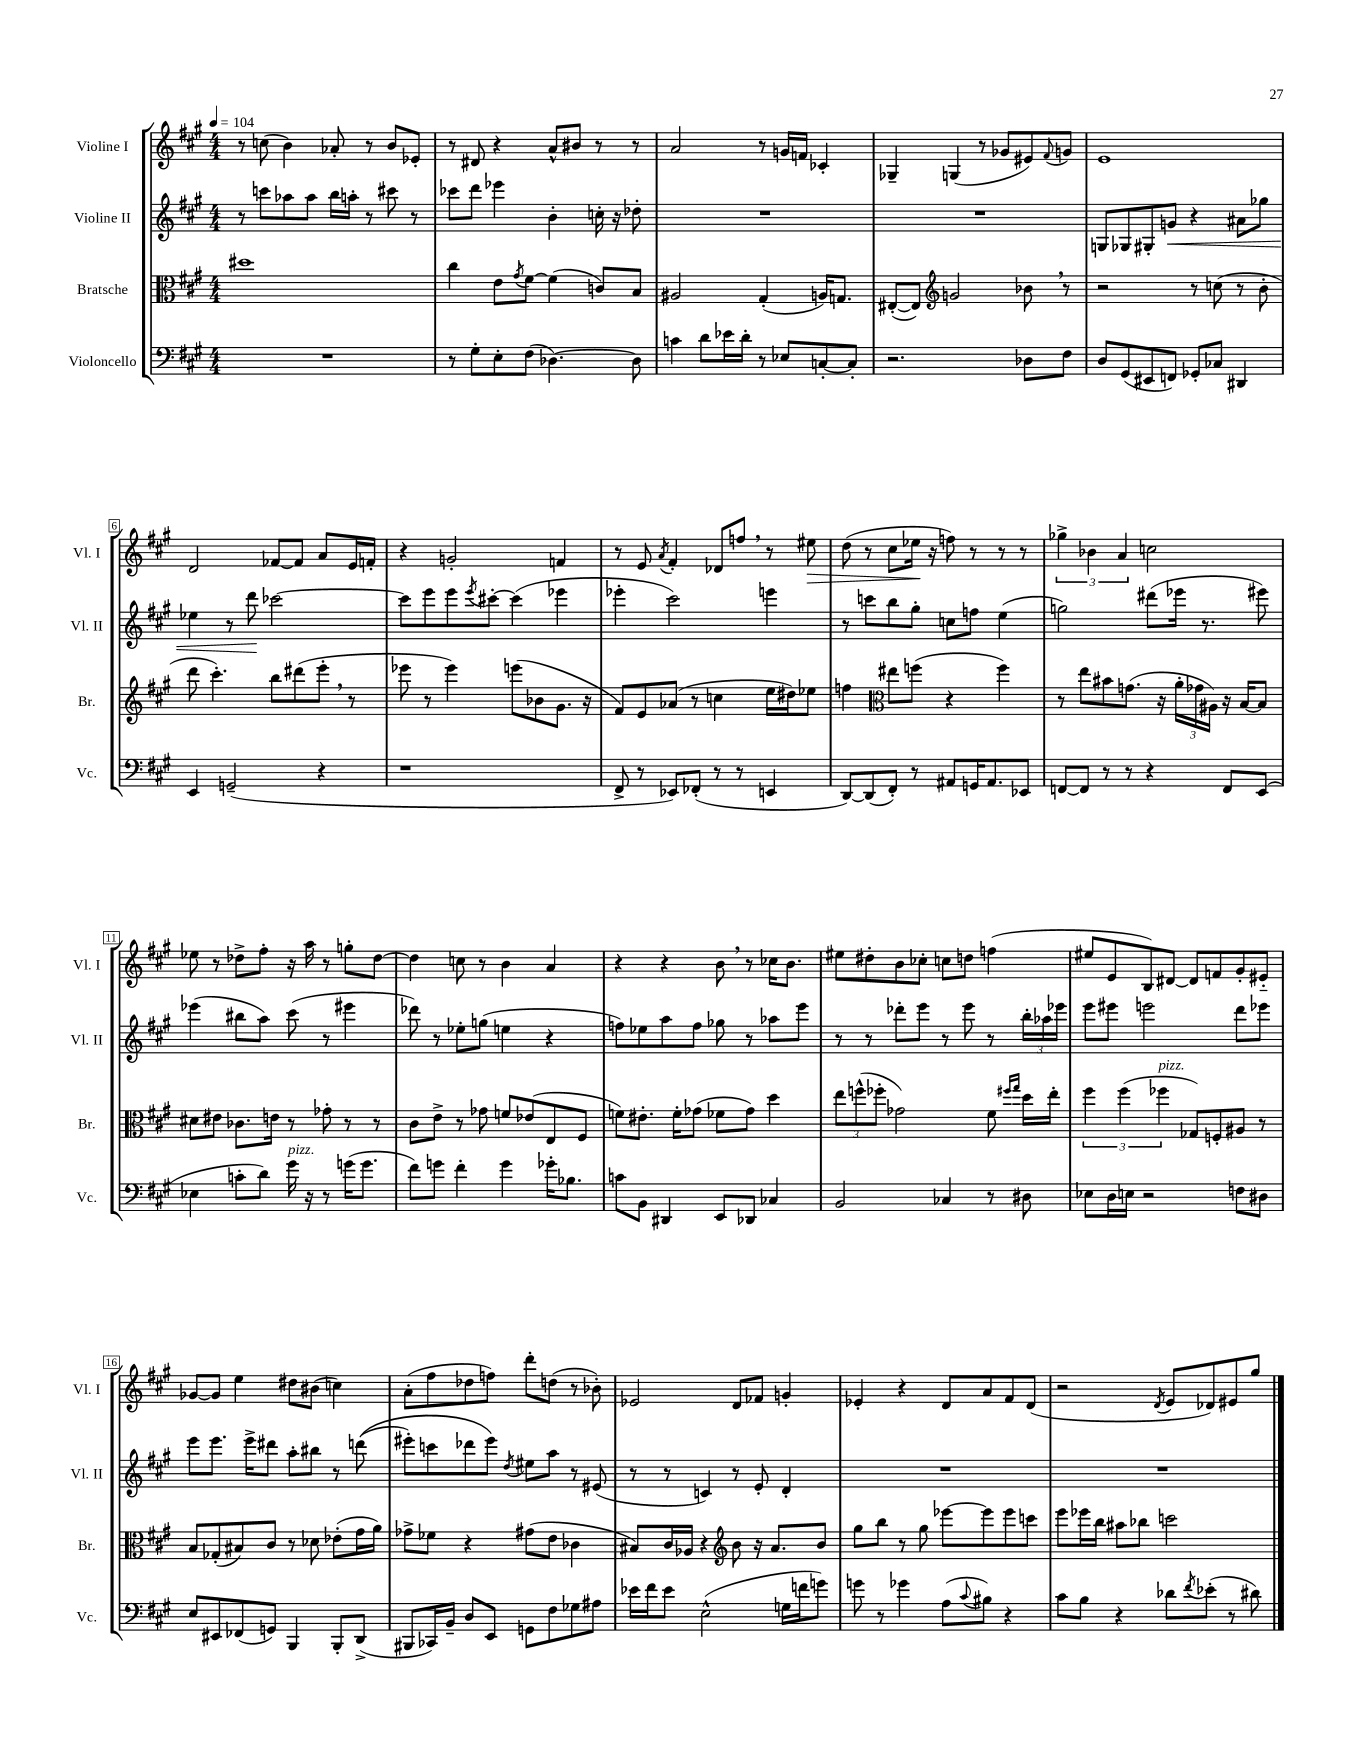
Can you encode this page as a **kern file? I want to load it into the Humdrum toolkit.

**kern	**kern	**kern	**kern
*staff4	*staff3	*staff2	*staff1
*clefF4	*clefC3	*clefG2	*clefG2
*k[f#c#g#]	*k[f#c#g#]	*k[f#c#g#]	*k[f#c#g#]
*M4/4	*M4/4	*M4/4	*M4/4
*MM104	*MM104	*MM104	*MM104
1r	1dd#	8r	8r
.	.	8ccc	(8cc
.	.	8aa-	4b)
.	.	8aa-	.
.	.	16bb	8a-'
.	.	16aa'	.
.	.	8r	8r
.	.	8ccc#	8b
.	.	8r	8e-'
=	=	=	=
8r	4cc#	8ccc-	8r
8G#'	.	8ddd	8d#
8E'	8e	4eee-	4r
.	8qg#	.	.
(8F#	[8f#	.	.
[4.D-)	(4f#]	4b'	8a^^
.	.	.	8b#
.	8c)	16cc'	8r
.	.	16r	.
8D-]	8B	8dd-'	8r
=	=	=	=
4c	2A#	1r	2a
8d	.	.	.
16e-	.	.	.
16d'	.	.	.
8r	(4G#'	.	8r
8E-	.	.	16g
.	.	.	16f
[8C'	16A)	.	4c-'
.	8.G	.	.
8C']	.	.	.
=	=	=	=
2.r	([8E#'	1r	4G-~
.	8E#])	.	.
*	*clefG2	*	*
.	2g	.	(4G
.	.	.	8r
.	.	.	8g-
8D-	8b-	.	8e#)
.	.	.	8qqf#
8F#	8r	.	8g
=	=	=	=
8D	2r	8G	1e
(8GG#	.	8G-	.
8EE#	.	8G#'	.
8FF)	.	8g	.
8GG-'	8r	4r	.
8C-	(8cc	.	.
4DD#	8r	8a#	.
.	8b'	8gg-	.
=	=	=	=
4EE	8ddd	4ee-	2d
.	4.ccc#')	.	.
(2GG~	.	8r	.
.	.	8ddd	.
.	8bb	[2ccc-	[8f-
.	(8ddd#	.	8f-]
4r	8eee'	.	8a
.	8r	.	16e
.	.	.	16f'
=	=	=	=
1r	8eee-	8ccc-]	4r
.	8r	8eee	.
.	4eee-)	8eee	2g'
.	.	8qeee	.
.	.	[8ccc#'	.
.	(8eee	(4ccc#]	.
.	8b-	.	.
.	8.g#	4eee-	4f
.	16r	.	.
=	=	=	=
8FF#^	8f#)	4eee-'	8r
8r	8e	.	8e
.	.	.	8qa
8EE-)	(8a-	2ccc#)	4f#'
(8FF-'	8r	.	.
8r	4cc	.	8d-
8r	.	.	8ff
4EE	16ee	4eee	8r
.	16dd#)	.	.
.	8ee-	.	8ee#
=	=	=	=
[8DD)	4ff	8r	(8dd
(8DD]	.	8ccc	8r
*	*clefC3	*	*
8FF#')	8ee#	8bb	8cc#
8r	(8ff	8gg#'	16ee-
.	.	.	16r
8AA#	4r	8cc	8ff)
16GG	.	8ff	8r
8.AA#	.	.	.
.	4ff)	(4ee	8r
8EE-	.	.	8r
=	=	=	=
[8FF	8r	2gg)	6gg-^
8FF]	8ee	.	.
.	.	.	6b-
8r	8b#	.	.
.	.	.	6a
8r	(8.g	.	.
4r	.	(8ddd#	2cc
.	16r	.	.
.	24a'	16eee-	.
.	24g-	.	.
.	.	8.r	.
.	24A#)	.	.
8FF	16r	.	.
.	[16B	.	.
(8EE	8B]	8eee#)	.
=	=	=	=
4E-	8d#	(4eee-	8ee-
.	8e#	.	8r
8c'	8.c-	8bb#	8dd-^
8d)	.	8aa)	8ff#'
.	16e	.	.
16g#	8r	(8ccc#	16r
16r	.	.	16aa
8r	8g-'	8r	8r
(16g	8r	4eee#	8gg'
8.g	.	.	.
.	8r	.	[8dd-
=	=	=	=
8f#)	8c#	8ddd-)	4dd-]
8g	8e^	8r	.
4f#'	8r	8ee-'	8cc
.	8g-	(8gg	8r
4g	8f	4ee	4b
.	(8e-	.	.
16g-'	8E	4r	4a
8.B-	.	.	.
.	8F#	.	.
=	=	=	=
8c	8f)	8ff)	4r
8BB	8.e#'	8ee-	.
4DD#	.	8aa	4r
.	16f'	.	.
.	(8g-	8ff	.
8EE	8f-	8gg-	8b
8DD-	8g-)	8r	8r
4C-	4dd	8aa-	16cc-
.	.	.	8.b
.	.	8eee	.
=	=	=	=
2BB	12ee	8r	8ee#
.	(12ff^^	.	.
.	.	8r	8dd#'
.	12ff-'	.	.
.	2g-)	8ddd-'	8b
.	.	8eee	8cc-'
4C-	.	8r	8cc
.	.	8eee	8dd
8r	8f#	8r	(4ff
.	16qqff#	.	.
.	16qqgg#	.	.
8D#	16dd	24bb'	.
.	.	24aa-	.
.	16ee'	.	.
.	.	24eee-	.
=	=	=	=
8E-	6ff#	8eee	8ee#
16D	.	8eee#	8e
.	(6ff#	.	.
16E	.	.	.
2r	.	2eee	8B)
.	6ff-	.	.
.	.	.	[8d#
.	8G-)	.	8d#]
.	8F'	.	8f
8F	8A#	8ddd	8g#'
8D#	8r	8eee-	8e#'~
=	=	=	=
8E	8B	8eee	[8g-
8EE#	(8G-'	8.eee	8g-]
(8FF-	8B#)	.	4ee
.	.	16eee^	.
8GG)	8c#	8ddd#	.
4BBB	8r	8aa'	8dd#
.	8d-	8bb#	(8b#
8BBB'	(8e-'	8r	4cc)
(8DD^	16g#	&((8ddd	.
.	16a)	.	.
=	=	=	=
8BBB#	8g-^	8eee#')	(8a'
16CC-)	8f-	8ccc	8ff#
16BB~	.	.	.
8D	4r	8ddd-	8dd-
8EE	.	8eee#&)	8ff)
.	.	8qdd	.
8GG	(8g#	8ee#	8ddd'
8F#	8e	8aa	(8dd
8G-	4c-	8r	8r
8A#	.	(8e#	8b-')
=	=	=	=
16e-	8B#)	8r	2e-
16f#	.	.	.
8e-	16c#	8r	.
.	16A-	.	.
(2E^^	4r	4c)	.
*	*clefG2	*	*
.	8b	8r	8d
.	16r	8e'	8f-
.	8.a	.	.
16G	.	4d'	4g'
16f	.	.	.
8g)	8b	.	.
=	=	=	=
8g	8gg#	1r	4e-'
8r	8bb	.	.
4g-	8r	.	4r
.	8gg#	.	.
(8A	[8eee-	.	8d
8qqc#	.	.	.
8B#)	8eee-]	.	8a
4r	8eee-	.	8f#
.	8ccc	.	(8d
=	=	=	=
8c#	8eee	1r	2r
8B	16eee-	.	.
.	16bb	.	.
4r	8aa#	.	.
.	8bb-	.	.
.	.	.	8qd
8d-	2ccc	.	8e
8qf#	.	.	.
(8e-'	.	.	8d-)
8r	.	.	8e#
8d#)	.	.	8gg#
==	==	==	==
*-	*-	*-	*-
